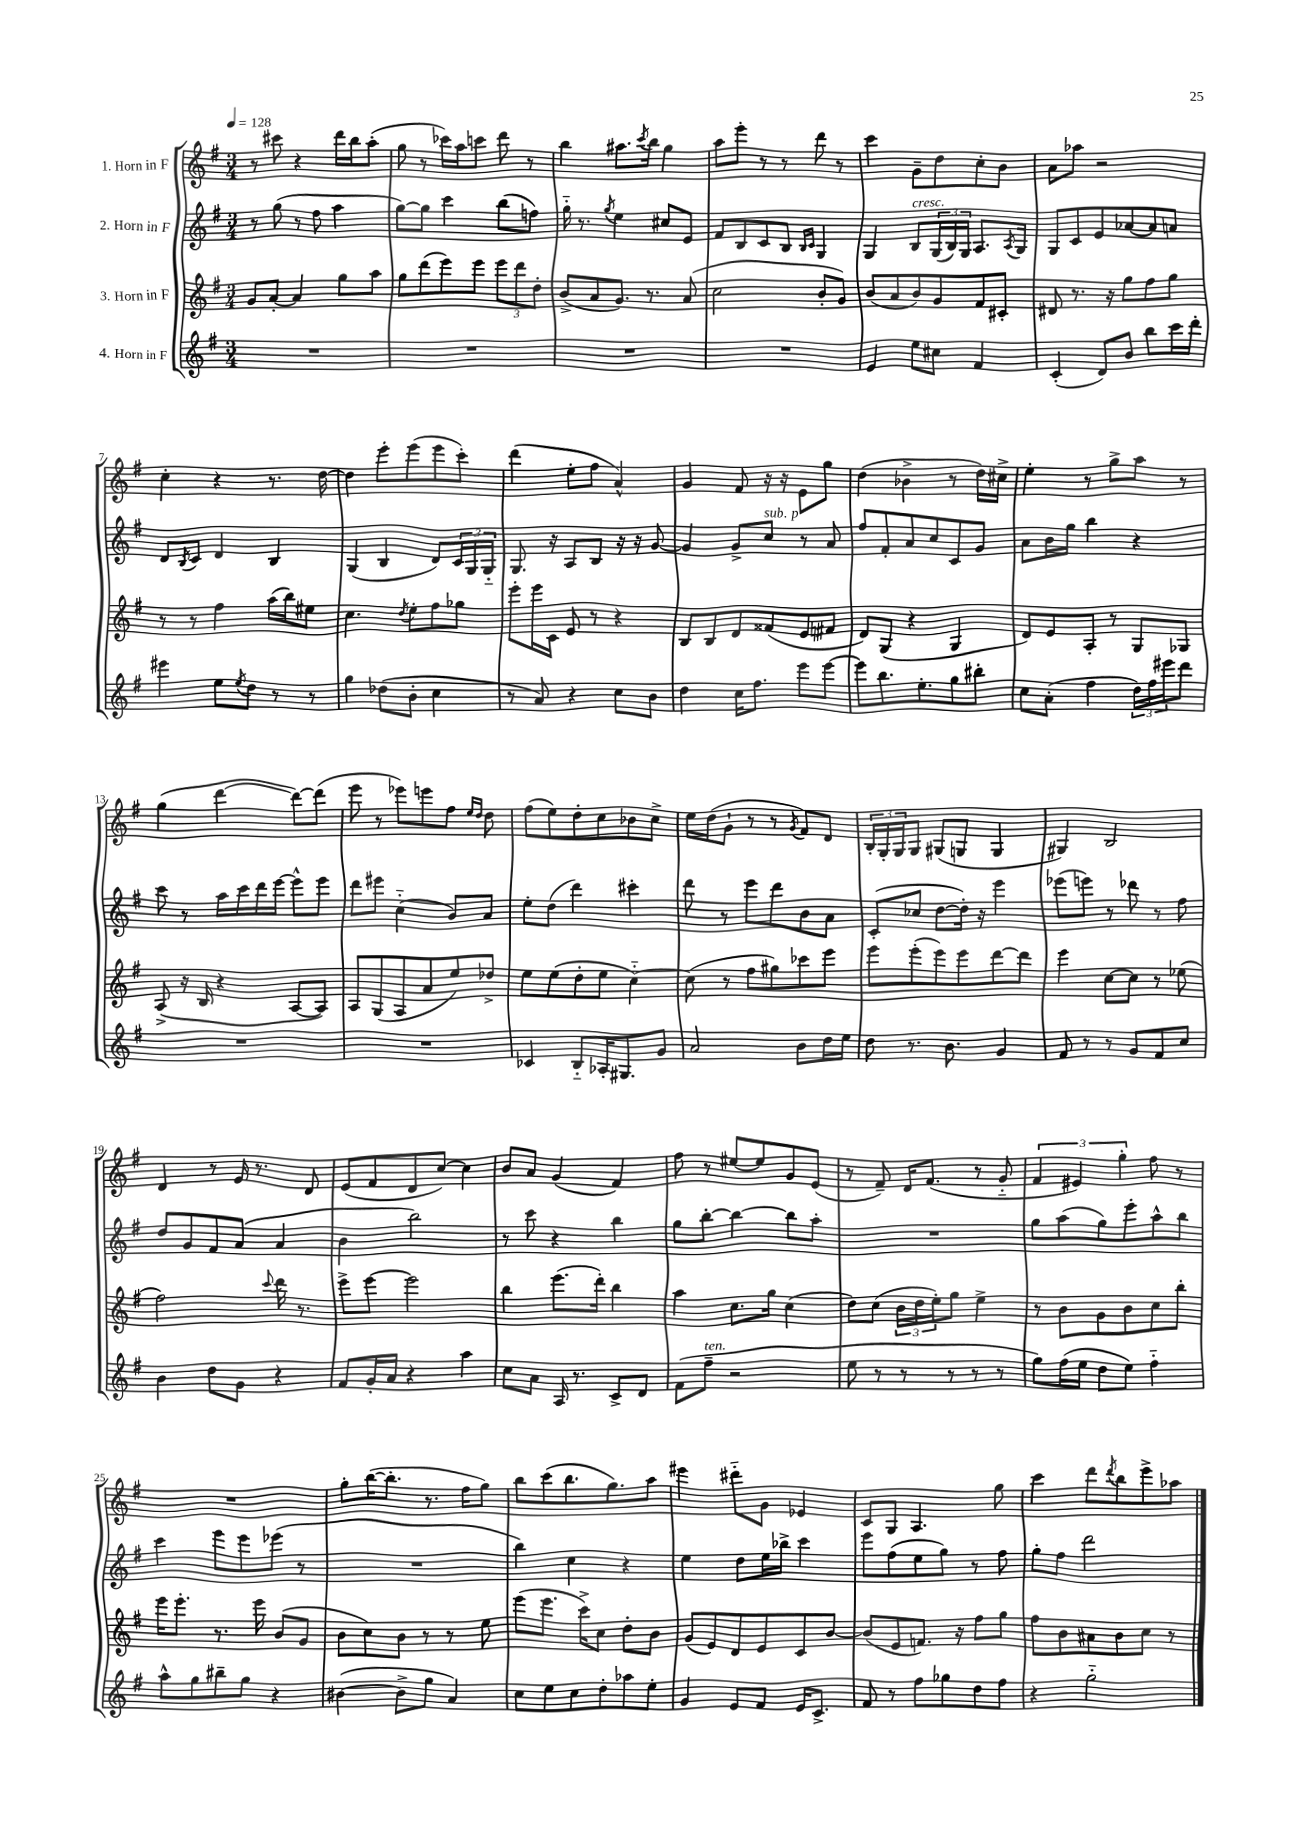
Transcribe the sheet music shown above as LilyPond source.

<<
\new StaffGroup <<
\new Staff = "s0" \with { instrumentName = "1. Horn in F" } {
    \clef treble \key g \major \numericTimeSignature \time 3/4 \tempo 4 = 128
    r8 cis'''8 r4 d'''16 b''16 a''8-.( |
    g''8 r8 ces'''16) a''16 c'''8 d'''8 r8 |
    b''4 ais''8. \acciaccatura { c'''8 } b''16 g''4 |
    a''8 e'''8-. r8 r8 d'''8 r8 |
    c'''4 g'8-- d''8 c''8-. b'8 |
    a'8 aes''8 r2 |
    c''4-. r4 r8. d''16~ |
    d''4 e'''8-. e'''8( e'''8 c'''8-.) |
    d'''4( e''8-. fis''8 a'4-^) |
    g'4 fis'8 r16 r16 e'8 g''8 |
    d''4( bes'4-> r8 d''16) cis''16-> |
    e''4-. r8 g''8-> a''8 r8 |
    g''4( d'''4~ d'''8~) d'''8( |
    e'''8 r8 ees'''8) e'''8 fis''8 \grace { e''16 d''16 } d''8 |
    fis''8( e''8) d''8-. c''8 bes'8 c''8-> |
    e''16 d''16( g'8-! r8 r8 \acciaccatura { g'8 } fis'8) d'8 |
    \tuplet 3/2 { b16-. g16-. g16 } g8 gis8( g8 g4 |
    gis4) b2 |
    d'4 r8 e'16 r8. d'8 |
    e'8( fis'8 d'8 c''8~) c''4 |
    b'8 a'8 g'4( fis'4) |
    fis''8 r8 eis''8~ eis''8 g'8 e'8( |
    r8 fis'8--) d'16 fis'8.( r8 g'8-_ |
    \tuplet 3/2 { fis'4 eis'4) g''4-. } fis''8 r8 |
    R2. |
    g''8-. b''16~( b''8.-. r8. fis''16 g''8) |
    b''8 c'''8( b''8. g''8.) a''8 |
    eis'''4 dis'''8-_ g'8 ees'4 |
    c'8 g8 a4. g''8 |
    c'''4 d'''8 \acciaccatura { d'''8 } b''8 e'''8-> aes''8 \bar "|." |
}
\new Staff = "s1" \with { instrumentName = "2. Horn in F" } {
    \clef treble \key g \major \numericTimeSignature \time 3/4
    r8 g''8( r8 fis''8 a''4 |
    g''8~) g''8 c'''4 b''8( f''8) |
    g''16-_ r8. \acciaccatura { g''8 } e''4 cis''8 e'8 |
    fis'8 b8 c'8 b8 \grace { b16 c'16 } g4 |
    g4 b8^\markup { \italic "cresc." } \tuplet 3/2 { g16( b16) g16 } a8. \acciaccatura { a8 } g16 |
    g8 c'8 e'8 aes'8~ aes'8 a'8 |
    d'8 \acciaccatura { b8 } c'8 d'4 b4 |
    g4( b4 d'8) \tuplet 3/2 { c'16 g16 g16-_ } |
    g8. r16 a8 b8 r16 r16 g'8~ |
    g'4 g'8-> c''8^\markup { \italic "sub. p" } r8 a'8 |
    fis''8 fis'8-. a'8 c''8 c'8 g'8 |
    a'8 b'16 g''16 b''4 r4 |
    c'''8 r8 a''16 c'''16 d'''16 e'''16~ e'''8-^ e'''8 |
    d'''8 eis'''8 c''4-_( b'8) a'8 |
    e''8-. d''8( d'''4) cis'''4-. |
    d'''8 r8 e'''8 d'''8 b'8 a'8 |
    c'8-.( ces''8 d''8~ d''16-.) r16 e'''4 |
    ees'''8( e'''8) r8 des'''8 r8 fis''8 |
    d''8 g'8 fis'8 a'8( a'4 |
    b'4 b''2) |
    r8 c'''8 r4 b''4 |
    g''8 b''8~-. b''4~ b''8 a''8-. |
    R2. |
    g''8 a''8( g''8) e'''8-. a''8-^ b''8 |
    c'''4 e'''8 e'''8 ees'''8( r8 |
    R2. |
    b''4) c''4 r4 |
    e''4 d''8 e''16 bes''16-> c'''4 |
    e'''8 fis''8( e''8 g''8) r8 fis''8 |
    g''8-. fis''8 d'''2 \bar "|." |
}
\new Staff = "s2" \with { instrumentName = "3. Horn in F" } {
    \clef treble \key g \major \numericTimeSignature \time 3/4
    g'8 a'8~-. a'4 g''8 a''8 |
    g''8 d'''8( e'''8) e'''8 \tuplet 3/2 { e'''8 d'''8 d''8-. } |
    b'8->( a'8 g'8.) r8. a'8( |
    c''2 b'8-. g'8) |
    b'8( a'8 b'8) g'8 fis'8 cis'8-. |
    dis'8 r8. r16 g''8 fis''8 g''8 |
    r8 r8 fis''4 a''16( b''16) eis''8 |
    c''4. \acciaccatura { d''8 } e''8-. fis''8 ges''8 |
    e'''8-. e'''16 c'16 e'8 r8 r4 |
    b8 b8 d'8 fisis'8( e'8 fis'8 |
    d'8) g8( r4 g4 |
    d'8) e'8 a8-. r8 g8 ges8 |
    a8->( r16 b16 r4 a8~ a8) |
    a8 g8( a8 a'8 e''8) des''8-> |
    e''8 e''8( d''8-. e''8 c''4~-_) |
    c''8( r8 fis''8 gis''8) ces'''8 e'''8 |
    e'''8 e'''8-.( e'''8) e'''8 d'''8~ d'''8 |
    e'''4 c''8~ c''8 r8 ees''8( |
    fis''2) \appoggiatura { c'''8 } d'''16 r8. |
    e'''8-> e'''8~ e'''2 |
    b''4 e'''8.( d'''16-.) b''4 |
    a''4 c''8. g''16 c''4( |
    d''8) c''8( \tuplet 3/2 { b'16 d''16 e''16-.) } g''8 e''4-> |
    r8 b'8 g'8 b'8 c''8 b''8-. |
    e'''16 e'''8.-. r8. e'''16 b'8( g'8 |
    b'8 c''8) b'8 r8 r8 e''8 |
    e'''8( e'''8. c'''16->) c''8 d''8-. b'8 |
    g'8( e'8) d'8 e'8 c'8 b'8~ |
    b'8( e'8 f'8.) r16 fis''8 g''8 |
    fis''8 b'8 ais'8 b'8 c''8 r8 \bar "|." |
}
\new Staff = "s3" \with { instrumentName = "4. Horn in F" } {
    \clef treble \key g \major \numericTimeSignature \time 3/4
    R2. |
    R2. |
    R2. |
    R2. |
    e'4 e''8 cis''8 fis'4 |
    c'4-.( d'8) b'8 b''8 c'''16 d'''16-. |
    eis'''4 e''8 \acciaccatura { e''8 } d''8 r8 r8 |
    g''4 des''8( b'8-. c''4 |
    r8 a'8) r4 c''8 b'8 |
    d''4 c''16 fis''8. e'''8 e'''8~ |
    e'''8 b''8. e''8.-. g''8 bis''8-. |
    c''8 a'8-.( fis''4 \tuplet 3/2 { d''16) fis''16 eis'''16 } d'''8 |
    R2. |
    R2. |
    ces'4 b8-_ aes16-. gis8. g'8 |
    a'2 b'8 d''16 e''16 |
    d''8 r8. b'8. g'4 |
    fis'8 r8 r8 g'8 fis'8 c''8 |
    b'4 d''8 g'8 r4 |
    fis'8 g'16-. a'16 r4 a''4 |
    c''8 a'8 a16 r8. c'8-> d'8 |
    fis'8( fis''8--^\markup { \italic "ten." } r2 |
    e''8 r8 r8 r8 r8 r8 |
    g''8) fis''16( e''16 d''8 e''8) fis''4-_ |
    a''8-^ g''8 bis''8-- g''8 r4 |
    bis'4~( bis'8-> g''8 a'4) |
    c''8 e''8 c''8 d''8-. aes''8 e''8-. |
    g'4 e'8 fis'8 e'16 c'8.-> |
    fis'8 r8 fis''8 ges''8 d''8 fis''8 |
    r4 g''2-_ \bar "|." |
}
>>
>>
